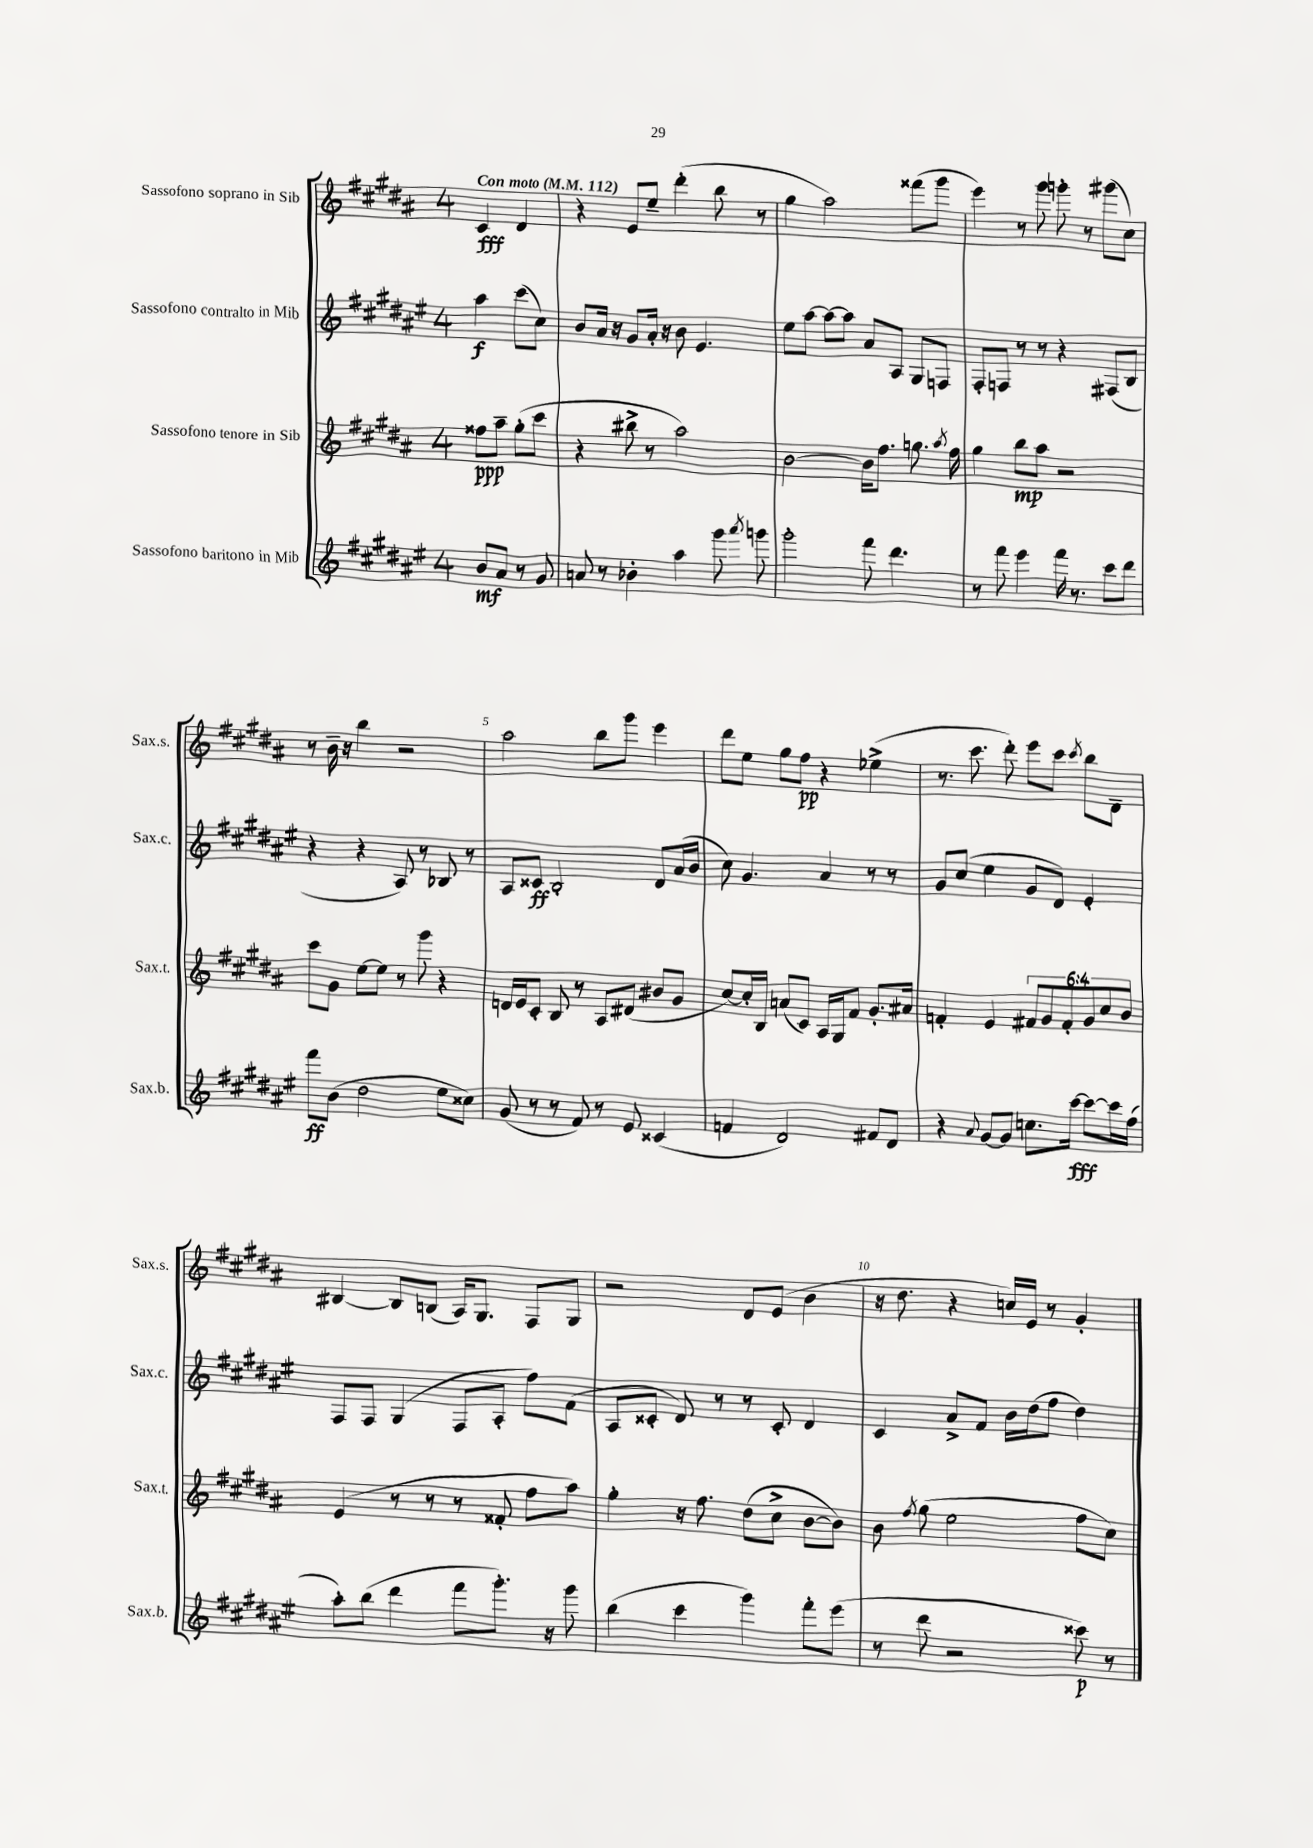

**kern	**kern	**kern	**kern
*staff4	*staff3	*staff2	*staff1
*clefG2	*clefG2	*clefG2	*clefG2
*k[f#c#g#d#a#e#]	*k[f#c#g#d#a#]	*k[f#c#g#d#a#e#]	*k[f#c#g#d#a#]
*M4/4	*M4/4	*M4/4	*M4/4
*MM112	*MM112	*MM112	*MM112
8b	8ff##	4aa#	4c#
8a#	8aa#~	.	.
8r	(8gg#'	(8ccc#	4d#
8g#	8ccc#	8cc#)	.
=	=	=	=
8a	4r	8b	4r
8r	.	16a#	.
.	.	16r	.
4b-'	8bb#^	8g#	8e
.	8r	16a#'	8ee~
.	.	16r	.
4aa#	2aa#)	8b	(4ddd#'
.	.	4.e#	.
8ggg#	.	.	8bb
8qaaa#	.	.	.
8ggg	.	.	8r
=	=	=	=
2ggg#'	[2b	8ee#	4gg#
.	.	[8aa#	.
.	.	8aa#_	2aa#)
.	.	8aa#]	.
8fff#	16b]	8a#	.
.	8.ff#	.	.
4.ddd#	.	8A#	.
.	8.gg	8G#	(8fff##
.	.	8F	8ggg#
.	8qaa#	.	.
.	16ff#	.	.
=	=	=	=
8r	4gg#	8F#'	4eee)
8fff#	.	8F	.
4eee#	8bb	8r	8r
.	8aa#	8r	8ggg#
16fff#	2r	4r	8ggg'
8.r	.	.	.
.	.	.	8r
8ccc#	.	(8F#	(8ggg#
8ddd#	.	8B	8cc#)
=	=	=	=
8fff#	8ccc#	4r	8r
(8b	8g#	.	16b~
.	.	.	16r
2dd#	[8ee	4r	4bb
.	8ee]	.	.
.	8r	8A#)	2r
.	8ggg#	8r	.
8ee#	4r	8B-	.
8cc##)	.	8r	.
=	=	=	=
(8g#	16d	8A#	2aa#
.	16e	.	.
8r	8c#'	8c##	.
8r	8B	2B'	.
8f#)	8r	.	.
8r	8A#	.	8bb
8e#	(8d#	.	8ggg#
(4c##	8b#	8d#	4eee
.	8g#	(16a#	.
.	.	16b	.
=	=	=	=
4f	[8cc#)	8cc#)	8ddd#
.	16cc#']	4.g#	8ee
.	16B	.	.
2d#)	(8a	.	8gg#
.	8c#)	.	8ff#
.	16A#	4a#	4r
.	16G#	.	.
.	8f#	.	.
8f#	8.g#'	8r	(4ee-^
8d#	.	8r	.
.	16a#	.	.
=	=	=	=
4r	4f'	8g#	8.r
.	.	(8cc#	.
.	.	.	8.ccc#
8qqa#	.	.	.
[8g#	4e	4ee#	.
8g#]	.	.	8ddd#')
8.cc	12f#	8g#	8eee
.	12g#	.	.
.	.	8d#)	8ccc#
.	12f#'	.	.
[16ccc#	.	.	.
.	.	.	8qccc#
8ccc#_	12g#	4e#'	8bb
.	12cc#	.	.
16ccc#]	.	.	8d#~
.	12b	.	.
(16ff#	.	.	.
=	=	=	=
8aa#')	(4e	8F#	[4B#
(8bb	.	8F#	.
4ddd#	8r	(4G#	8B#]
.	8r	.	(8B
8fff#	8r	8F#	16A#)
.	.	.	8.G#
8.ggg#')	8f##'	8A#'	.
.	8ff#	8ff#)	8F#
16r	.	.	.
8ggg#	8aa#)	(8f#	8G#
=	=	=	=
(4bb	4gg#'	8A#	2r
.	.	8c##'	.
4ccc#	16r	8d#)	.
.	8.ff#	.	.
.	.	8r	.
4ggg#)	(8dd#	8r	8d#
.	8cc#^	8c##'	(8e
8fff#'	[8b	4d#	4b
(8eee#	8b])	.	.
=	=	=	=
8r	8b	4c#	16r
.	.	.	8.dd#
.	8qff#	.	.
8ddd#	(8gg#	.	.
2r	2ee	8a#^	4r
.	.	8f#	.
.	.	16b	16cc)
.	.	(16dd#	16e
.	.	8ff#	8r
8ccc##)	8ff#	4dd#)	4g#'
8r	8cc#)	.	.
==	==	==	==
*-	*-	*-	*-
